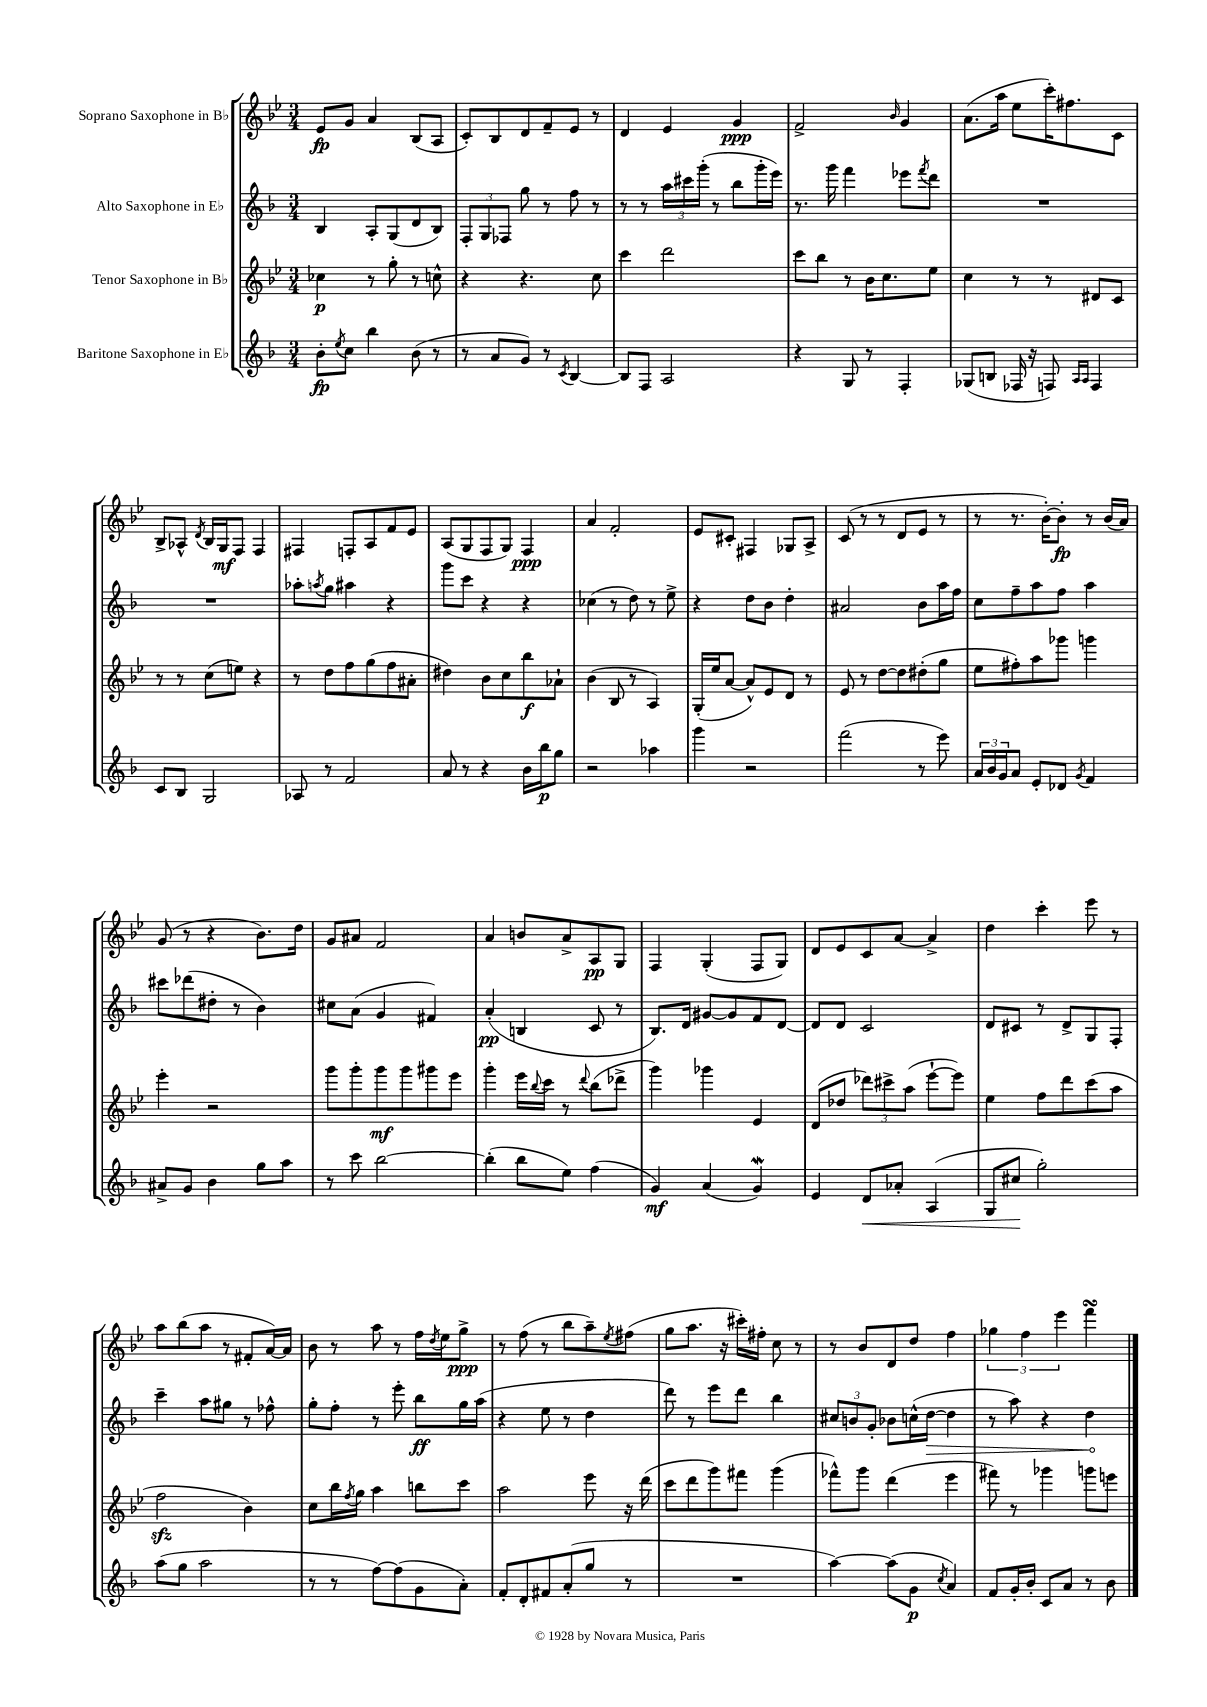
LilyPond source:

<<
\new StaffGroup <<
\new Staff = "s0" \with { instrumentName = "Soprano Saxophone in Bb" } {
    \clef treble \key bes \major \numericTimeSignature \time 3/4
    ees'8\fp g'8 a'4 bes8( a8 |
    c'8-.) bes8 d'8 f'8-- ees'8 r8 |
    d'4 ees'4 g'4\ppp |
    f'2-> \grace { bes'16 } g'4 |
    a'8.( a''16 ees''8 c'''16-.) fis''8. c'8 |
    bes8-> aes8-^ \acciaccatura { d'8 } bes16 g16\mf f8 f4 |
    fis4 f8-. a8 f'8 ees'8 |
    a8( g8 f8 g8) f4\ppp |
    a'4 f'2-. |
    ees'8 cis'8-. fis4 ges8 a8-> |
    c'8( r8 r8 d'8 ees'8 r8 |
    r8 r8. bes'16~-.) bes'8-.\fp r8 bes'16( a'16) |
    g'8( r8 r4 bes'8.) d''16 |
    g'8 ais'8 f'2 |
    a'4 b'8 a'8-> a8\pp g8 |
    f4 g4-.( f8 g8) |
    d'8 ees'8 c'8 a'8~ a'4-> |
    d''4 c'''4-. ees'''8 r8 |
    a''8 bes''8( a''8 r8 fis'8-. a'16~) a'16 |
    bes'8 r8 a''8 r8 f''16 \acciaccatura { d''8 } ees''16 g''8->\ppp |
    r8 f''8( r8 bes''8 a''8--) \acciaccatura { ees''8 } fis''8( |
    g''8 a''8. r16 cis'''16-.) fis''16-. c''8 r8 |
    r8 bes'8 d'8 d''8 f''4 |
    \tuplet 3/2 { ges''4 f''4 ees'''4 } f'''4\turn \bar "|." |
}
\new Staff = "s1" \with { instrumentName = "Alto Saxophone in Eb" } {
    \clef treble \key f \major \numericTimeSignature \time 3/4
    bes4 a8-. g8( d'8 bes8) |
    \tuplet 3/2 { f8-. g8 fes8 } g''8 r8 f''8 r8 |
    r8 r8 \tuplet 3/2 { a''16 cis'''16 g'''16-.( } r8 bes''8 g'''16-. e'''16) |
    r8. g'''16 f'''4 ees'''8 \acciaccatura { f'''8 } d'''8 |
    R2. |
    R2. |
    aes''8-. \acciaccatura { a''8 } g''8 ais''4 r4 |
    g'''8 c'''8 r4 r4 |
    ces''4( r8 d''8) r8 e''8-> |
    r4 d''8 bes'8 d''4-. |
    ais'2 bes'8 a''16 f''16 |
    c''8 f''8-- a''8 f''8 a''4 |
    cis'''8 des'''8( dis''8-. r8 bes'4) |
    cis''8 a'8( g'4 fis'4) |
    a'4-.\pp( b4 c'8 r8 |
    bes8.) d'16 gis'8~ gis'8 f'8 d'8~ |
    d'8 d'8 c'2 |
    d'8 cis'8 r8 d'8-> g8 f8-. |
    c'''4-- a''8 gis''8 r8 fes''8-^ |
    g''8-. f''8-. r8 e'''8-. bes''8\ff g''16 a''16( |
    r4 e''8 r8 d''4 |
    d'''8) r8 e'''8 d'''8 bes''4 |
    \tuplet 3/2 { cis''8 b'8 g'8-. } bes'8 c''16-^( \once \override Hairpin.circled-tip = ##t d''16~\> d''4 |
    r8 a''8) r4 d''4\! \bar "|." |
}
\new Staff = "s2" \with { instrumentName = "Tenor Saxophone in Bb" } {
    \clef treble \key bes \major \numericTimeSignature \time 3/4
    ces''4\p r8 g''8-. r8 c''8-^ |
    r4 r4. c''8 |
    c'''4 d'''2 |
    c'''8 bes''8 r8 bes'16 c''8. ees''8 |
    c''4 r8 r8 dis'8 c'8 |
    r8 r8 c''8( e''8) r4 |
    r8 d''8 f''8 g''8( f''8 ais'8-. |
    dis''4) bes'8 c''8 bes''8\f aes'8-! |
    bes'4( bes8 r8 a4) |
    g16-.( ees''16 a'8~ a'8-^) ees'8 d'8 r8 |
    ees'8 r8 d''8~ d''8 dis''8-.( g''8 |
    ees''8 fis''8-.) a''8 ges'''8 g'''4 |
    ees'''4-. r2 |
    g'''8 g'''8-. g'''8\mf g'''8 gis'''8 ees'''8 |
    g'''4-. ees'''16 \appoggiatura { bes''8 } c'''16 r8 \appoggiatura { d'''8 } bes''8( des'''8-> |
    g'''4) ges'''4 ees'4 |
    d'8( des''8 \tuplet 3/2 { des'''8) cis'''8-> a''8( } ees'''8~-! ees'''8) |
    ees''4 f''8 d'''8 c'''8( a''8 |
    f''2\sfz bes'4) |
    c''8 bes''16 \acciaccatura { f''8 } g''16 a''4 b''8 c'''8 |
    a''2 ees'''8 r16 d'''16( |
    c'''8 d'''8 g'''8) fis'''8 g'''4( |
    fes'''8-^) g'''8 d'''4( ees'''4 |
    fis'''8) r8 ges'''4 g'''8 e'''8 \bar "|." |
}
\new Staff = "s3" \with { instrumentName = "Baritone Saxophone in Eb" } {
    \clef treble \key f \major \numericTimeSignature \time 3/4
    bes'8-.\fp \acciaccatura { e''8 } c''8 bes''4 bes'8( r8 |
    r8 a'8 g'8) r8 \acciaccatura { c'8 } bes4~ |
    bes8 f8 a2 |
    r4 g8 r8 f4-. |
    ges8( b8 fes16 r16 f8) \grace { a16 a16 } f4 |
    c'8 bes8 g2 |
    aes8 r8 f'2 |
    a'8 r8 r4 bes'16 bes''16\p g''8 |
    r2 aes''4 |
    g'''4 r2 |
    f'''2( r8 e'''8) |
    \tuplet 3/2 { a'16 bes'16 g'16 } a'8 e'8-. des'8 \acciaccatura { g'8 } f'4 |
    ais'8-> g'8 bes'4 g''8 a''8 |
    r8 c'''8 bes''2~ |
    bes''4-.( bes''8 e''8) f''4( |
    g'4\mf) a'4( g'4\mordent) |
    e'4 d'8\< aes'8-. a4( |
    g8 cis''8\! g''2-.) |
    a''8( g''8 a''2 |
    r8 r8 f''8~) f''8( g'8 a'8-.) |
    f'8-. d'8-. fis'8 a'8-.( g''8 r8 |
    R2. |
    a''4~) a''8( g'8\p \acciaccatura { c''8 } a'4) |
    f'8 g'16-. bes'16-. c'8 a'8 r8 bes'8 \bar "|." |
}
>>
>>
\layout { \context { \Score \remove "Bar_number_engraver" } }
